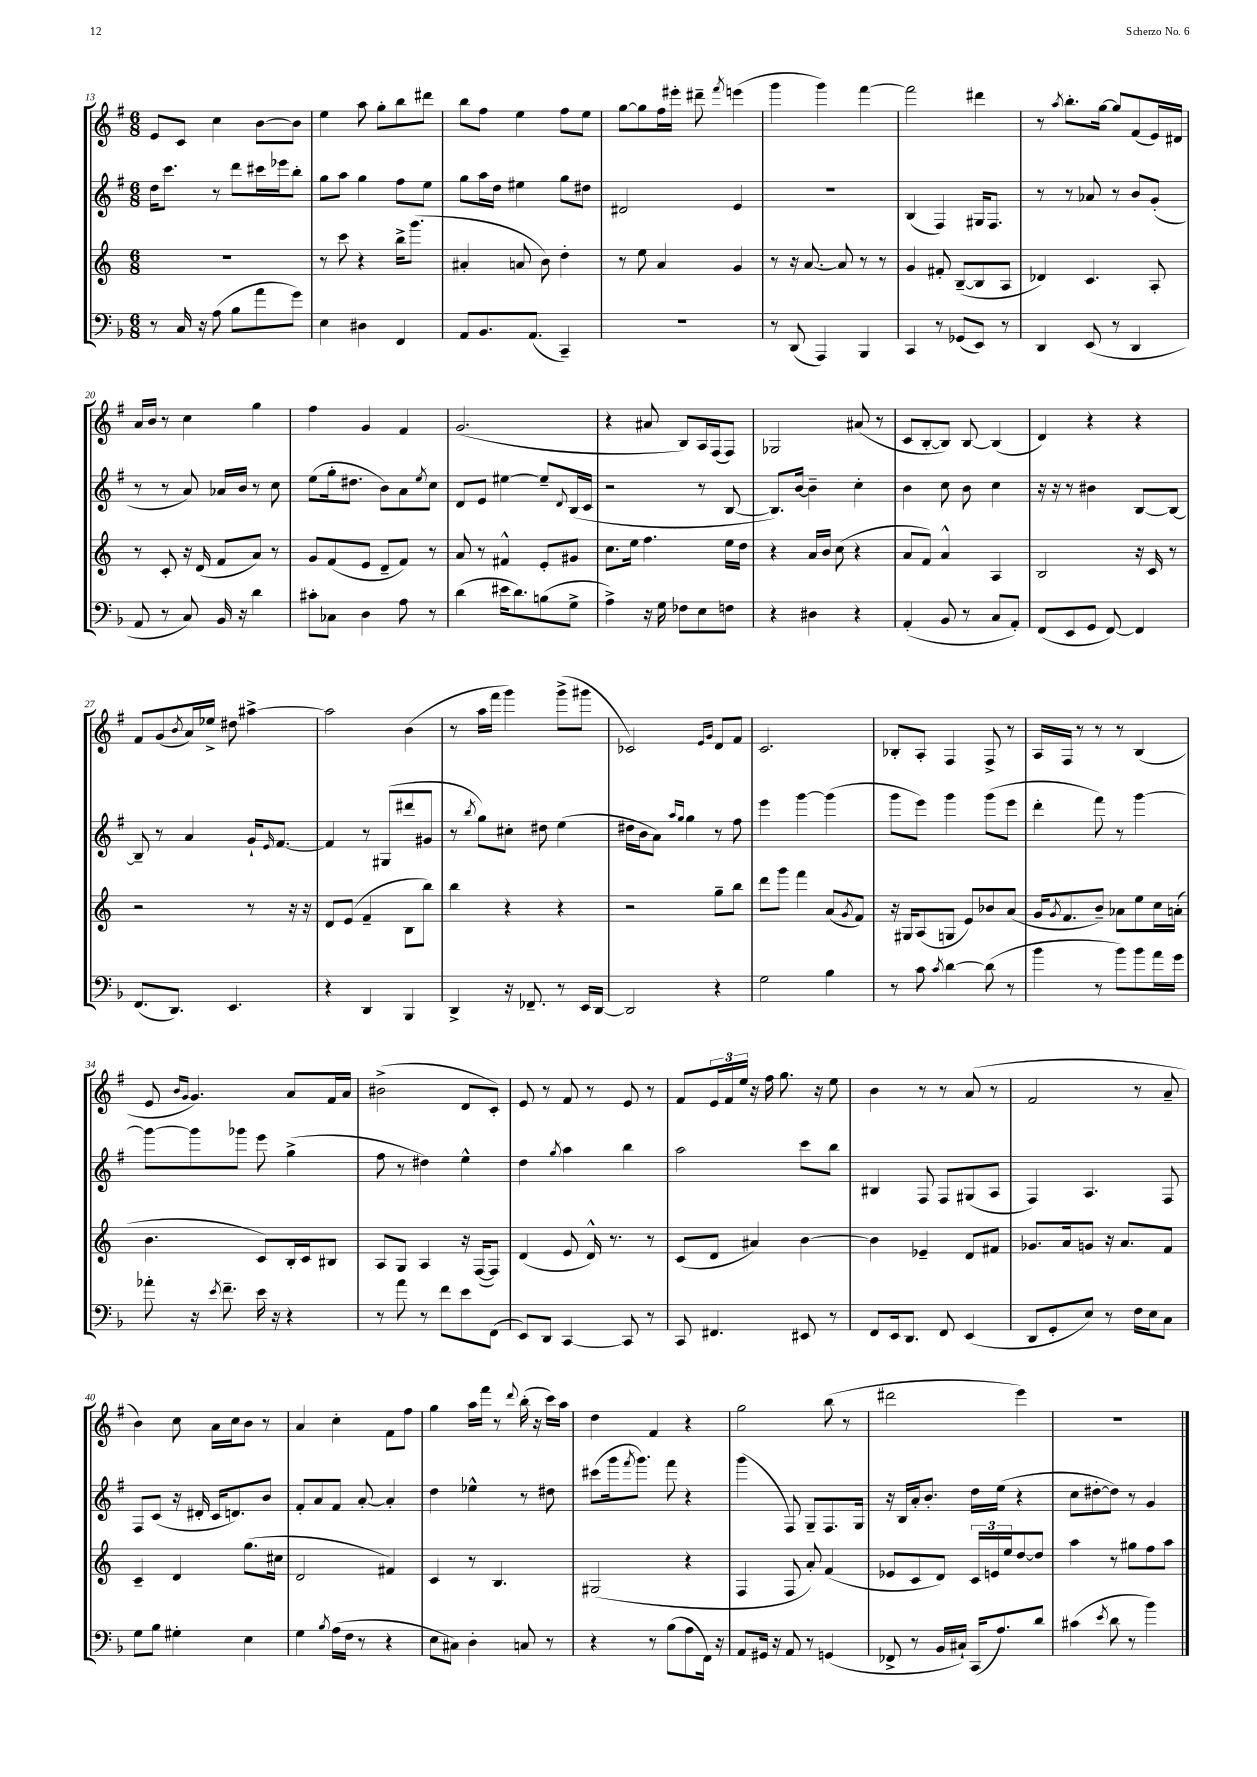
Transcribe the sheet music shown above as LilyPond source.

<<
\new StaffGroup <<
\new Staff = "s0" {
    \clef treble \key g \major \numericTimeSignature \time 6/8
    e'8 c'8 c''4 b'8~ b'8 |
    e''4 a''8 g''8-. b''8 dis'''8 |
    b''8 fis''8 e''4 fis''8 e''8 |
    g''8~ g''8 fis''16 eis'''16-. dis'''8-- \acciaccatura { fis'''8 } e'''4( |
    g'''4 g'''4) fis'''4~ |
    fis'''2 dis'''4 |
    r8 \acciaccatura { a''8 } b''8.-. g''16~ g''8 fis'8( e'16) dis'16 |
    a'16 b'16 r8 c''4 g''4 |
    fis''4 g'4 fis'4 |
    g'2.( |
    r4 ais'8 b8) a16 fis16( fis8) |
    ges2 ais'8( r8 |
    c'8 b8~-. b8) b8~ b4( |
    d'4) r4 r4 |
    fis'8 g'8( \acciaccatura { b'8 } a'16) ees''16-> dis''8 ais''4~-> |
    ais''2 b'4( |
    r8 a''16 fis'''16 g'''4) g'''8->( gis'''8 |
    ces'2) \grace { e'16 g'16 } d'8 fis'8 |
    c'2. |
    bes8-. a8-. fis4 fis8-> r8 |
    a16 fis16 r8 r8 r8 b4( |
    e'8 \grace { b'16 g'16 } g'4.) a'8 fis'16 a'16 |
    bis'2->( d'8 c'8-.) |
    e'8 r8 fis'8 r8 e'8 r8 |
    fis'8 \tuplet 3/2 { e'16 fis'16 e''16 } r16 fis''16 g''8. r16 e''8 |
    b'4 r8 r8 a'8( r8 |
    fis'2 r8 a'8-- |
    b'4) c''8 a'16 c''16 b'8 r8 |
    a'4 c''4-. fis'8 fis''8 |
    g''4 a''16 fis'''16 r8 \appoggiatura { d'''8 } b''16-.( r16 c'''16) a''16 |
    d''4 fis'4 r4 |
    g''2 b''8( r8 |
    dis'''2 e'''4) |
    R2. \bar "|." |
}
\new Staff = "s1" {
    \clef treble \key g \major \numericTimeSignature \time 6/8
    d''16 c'''8. r8 d'''8 cis'''16 ees'''16 b''8-. |
    g''8 a''8 g''4 fis''8 e''8 |
    g''8 a''16 d''16 eis''4 g''8 dis''8 |
    dis'2 e'4 |
    R2. |
    b4( fis4) gis16 fis8. |
    r8 r8 aes'8 r8 b'8 g'8-.( |
    r8 r8 a'8) aes'16 b'16 r8 c''8 |
    e''8( g''16-. dis''8. b'8) a'8 \acciaccatura { e''8 } c''8 |
    d'8 e'8 eis''4~ eis''8-- \appoggiatura { d'8 } b16( c'16 |
    r2 r8 b8~ |
    b8.) b'16~ b'4-- c''4-. |
    b'4 c''8 b'8 c''4 |
    r16 r16 r8 bis'4 b8~ b8~ |
    b8-- r8 a'4 g'16-! \grace { e'16 } fis'8.~ |
    fis'4 r8 gis8( dis'''8 gis'8 |
    r8 \acciaccatura { b''8 } g''8) cis''8-. dis''8 e''4( |
    dis''16 b'16 a'8) \grace { a''16 g''16 } g''4 r8 fis''8 |
    e'''4 g'''4~ g'''4( |
    g'''8 e'''8) g'''4 g'''8( e'''8 |
    d'''4-. fis'''8) r8 g'''4~ |
    g'''8~ g'''8 ges'''8 e'''8 g''4->( |
    fis''8 r8 dis''4) e''4-^ |
    d''4 \acciaccatura { g''8 } a''4 b''4 |
    a''2 c'''8 b''8 |
    bis4 fis8 fis8 gis8( a8 |
    fis4) a4. fis8 |
    fis8 c'8( r16 dis'16-. c'16 d'8.) b'8 |
    fis'8-. a'8 fis'8 a'8~-. a'4-. |
    d''4 ees''4-^ r8 dis''8 |
    cis'''8( g'''16 \acciaccatura { fis'''8 } g'''8.) fis'''8 r4 |
    g'''4( fis8) g8-- fis8. g16 |
    r16 b16 a'16-. b'8.-. d''16 e''16( r4 |
    c''8 dis''8~-. dis''8) r8 g'4 \bar "|." |
}
\new Staff = "s2" {
    \clef treble \key c \major \numericTimeSignature \time 6/8
    R2. |
    r8 c'''8 r4 b''16-> g'''8.( |
    ais'4-. a'8 b'8) d''4-. |
    r8 e''8 a'4 g'4 |
    r8 r16 a'8.~ a'8 r8 r8 |
    g'4 fis'8-. b8~--( b8 a8 |
    des'4) c'4. a8-. |
    r8 c'8-. r16 d'16( f'8 a'8) r8 |
    g'8 f'8( e'8 d'8-- f'8) r8 |
    a'8 r8 fis'4-^ e'8-. gis'8 |
    c''8. e''16 f''4. e''16 d''16 |
    r4 a'16 b'16 c''8( r4 |
    a'8 f'8) a'4-^ a4 |
    b2 r16 c'16 r8 |
    r2 r8 r16 r16 |
    d'8 e'8( f'4-- b8 b''8) |
    b''4 r4 r4 |
    r2 g''8-- b''8 |
    d'''8 g'''8 f'''4 a'8( \acciaccatura { g'8 } f'8) |
    r16 gis16 a8( g8 e'8) bes'8 a'8( |
    g'16 \acciaccatura { g'8 } f'8. b'8--) aes'8 e''8 c''16 a'16-.( |
    b'4. c'8) b16-. c'16 bis8 |
    a8 g8 a4 r16 f16~( f8) |
    d'4( e'8 d'16-^) r8. r8 |
    c'8( d'8 ais'4) b'4~ |
    b'4 ees'4-- d'8 fis'8 |
    ges'8. a'16 g'8 r16 a'8. f'8 |
    c'4-- d'4 g''8.( cis''16 |
    d'2 fis'4) |
    c'4 r8 b4. |
    gis2( r4 |
    f4 f8 a'8-.) f'4( |
    ees'8 c'8 d'8) \tuplet 3/2 { c'16 e'16 e''16 } d''8~ d''8 |
    a''4 r8 gis''8 f''8 a''8 \bar "|." |
}
\new Staff = "s3" {
    \clef bass \key f \major \numericTimeSignature \time 6/8
    r8 c16 r16 a8( bes8 a'8 g'8) |
    e4 dis4 f,4 |
    a,8 bes,8. a,8.( c,4--) |
    R2. |
    r8 d,8( a,,4) bes,,4 |
    c,4 r8 ges,8( e,8) r8 |
    d,4 e,8( r8 d,4 |
    a,8 r8 c8) bes,16 r16 d'4 |
    cis'8-. ces8 d4 a8 r8 |
    d'4( eis'16 d'8.) b8( g8-> |
    a4->) r16 g16 fes8 e8 f8 |
    r4 dis4 r4 |
    a,4-.( bes,8 r8 c8 a,8-.) |
    f,8( e,8 g,8 f,8~) f,4 |
    f,8.( d,8.) e,4. |
    r4 d,4 bes,,4 |
    d,4-> r16 fes,8.-- r8 e,16 d,16~ |
    d,2 r4 |
    g2 bes4 |
    r8 c'8 \acciaccatura { c'8 } d'4~ d'8( r8 |
    bes'4 r8 bes'8) bes'8 a'16 g'16 |
    aes'8-. r16 \acciaccatura { e'8 } f'8.-- e'16 r16 r4 |
    r8 a'8 r8 f'8 e'8 f,8( |
    e,8) d,8 c,4~ c,8 r8 |
    c,8 fis,4. eis,8 r8 |
    f,8 e,16 d,8. f,8 e,4( |
    d,8 g,8-. e8) r8 f16 e16 c8 |
    g8 bes8 gis4-. e4 |
    g4 \acciaccatura { bes8 } a16( f16 r8 r4 |
    e8 cis8) d4-. c8 r8 |
    r4 r8 bes8( a8 f,16) r16 |
    a,8 gis,16 r16 a,8 r8 g,4( |
    fes,8-> r8 bes,16 cis16-!) c,16( a8.) d'8 |
    cis'4( \acciaccatura { e'8 } d'8 r8 bes'4) \bar "|." |
}
>>
>>
\layout { \context { \Score currentBarNumber = #13 } }
